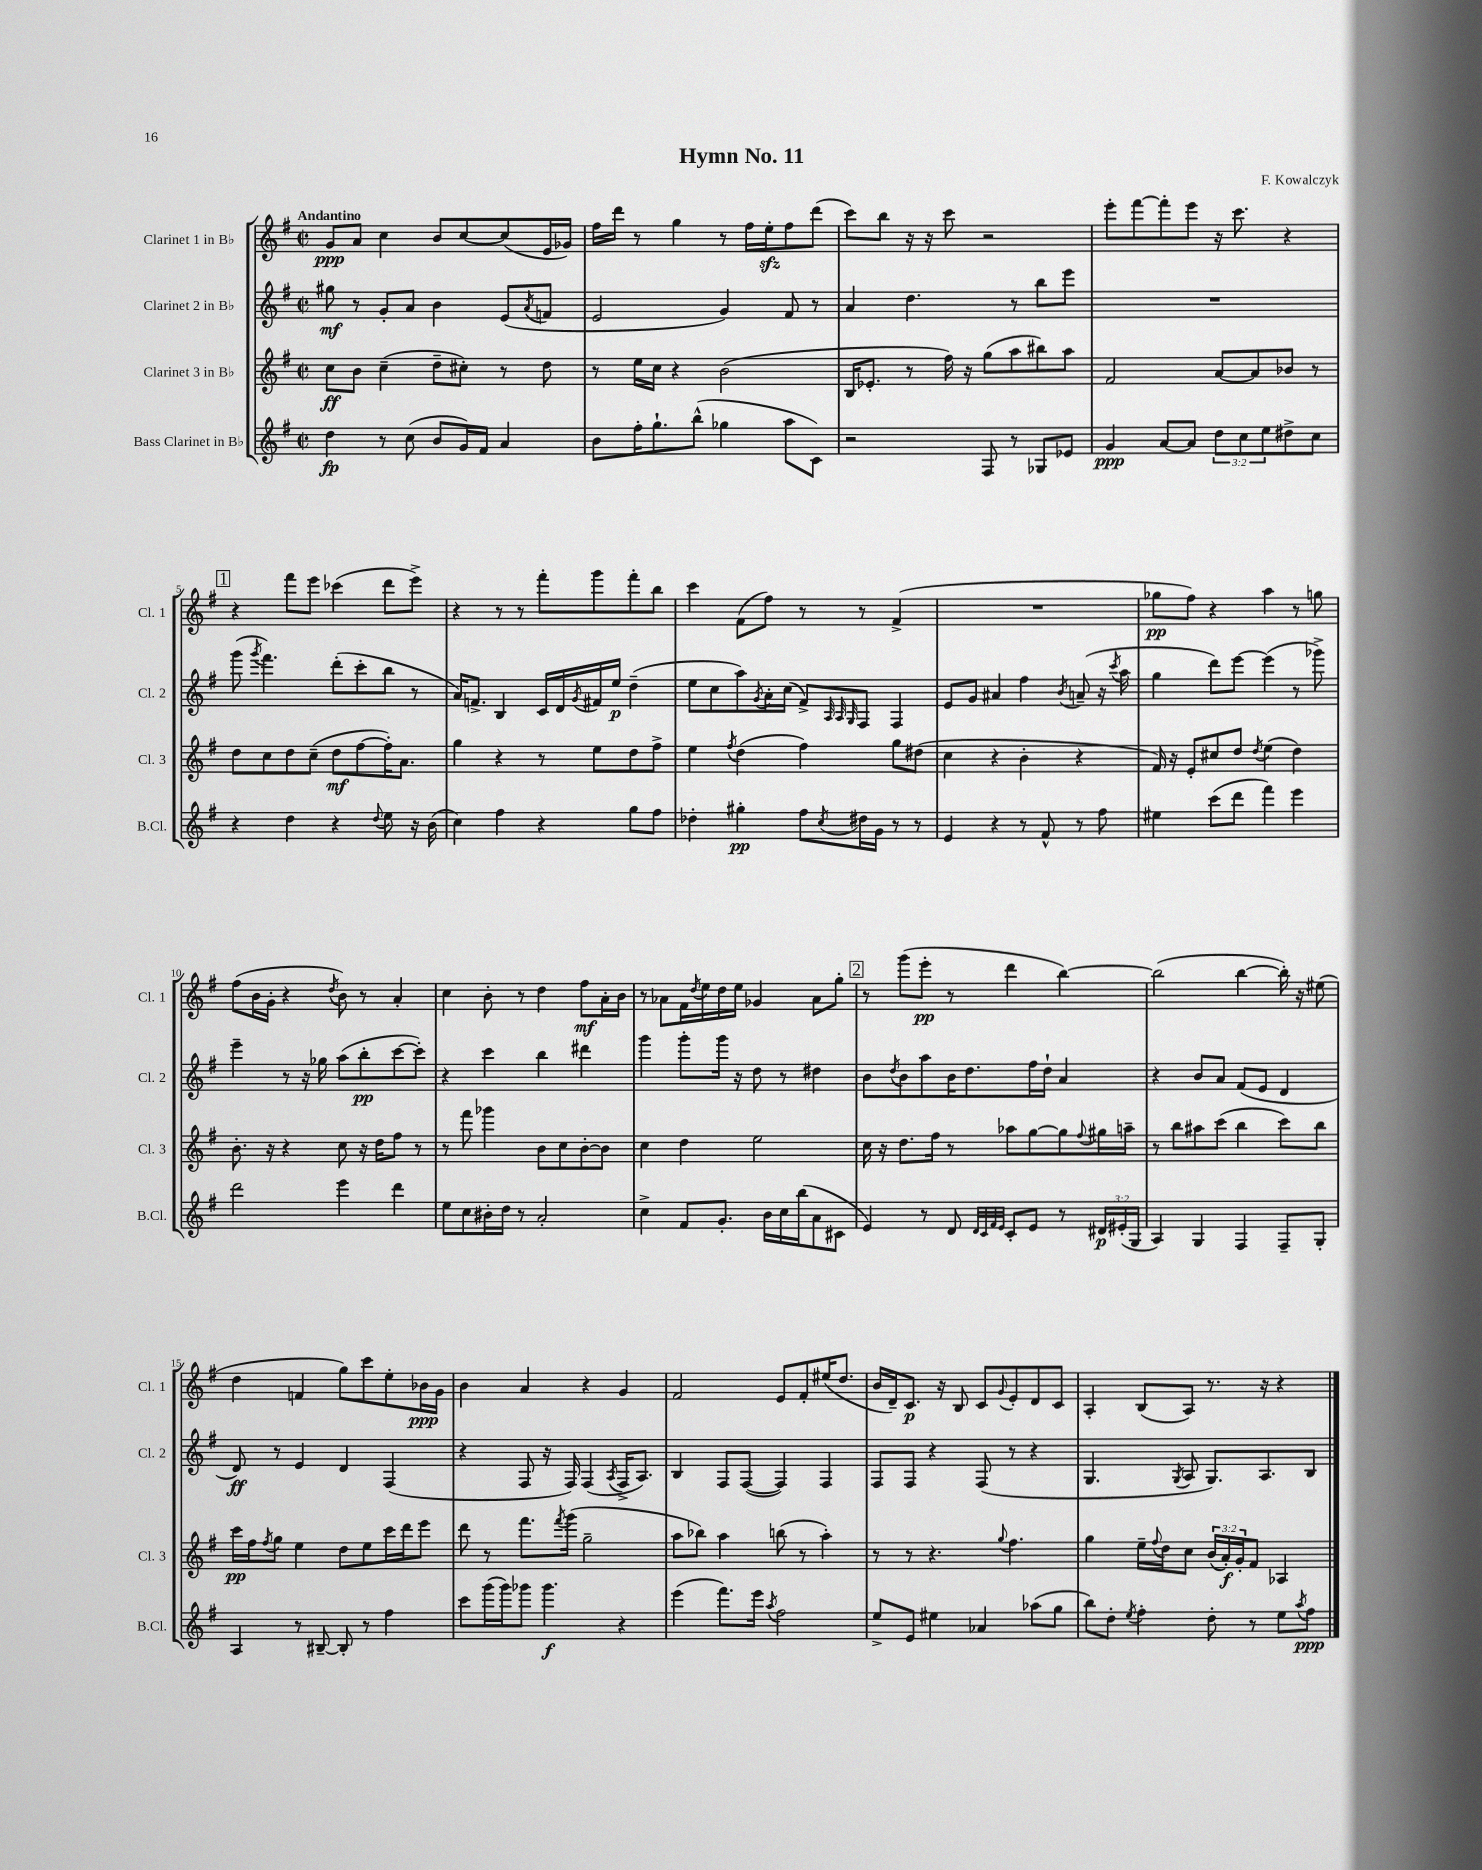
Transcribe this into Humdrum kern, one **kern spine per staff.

**kern	**kern	**kern	**kern
*staff4	*staff3	*staff2	*staff1
*clefG2	*clefG2	*clefG2	*clefG2
*k[f#]	*k[f#]	*k[f#]	*k[f#]
*M2/2	*M2/2	*M2/2	*M2/2
*met(c|)	*met(c|)	*met(c|)	*met(c|)
4dd	8cc	8gg#	8g
.	8b	8r	8a
8r	(4cc~	8g'	4cc
(8cc	.	8a	.
8b	8dd~	4b	8b
16g)	8cc#')	.	[8cc
16f#	.	.	.
4a	8r	(8e	(8cc]
.	.	8qa	.
.	8dd	8f	16e
.	.	.	16g-)
=	=	=	=
8b	8r	2e	16ff#
.	.	.	16ddd
16ff#'	16ee	.	8r
8.gg`	16cc	.	.
.	4r	.	4gg
(8bb^^	.	.	.
4gg-	(2b	4g)	8r
.	.	.	16ff#
.	.	.	16ee'
8aa	.	8f#	8ff#
8c)	.	8r	(8ddd
=	=	=	=
2r	16B	4a	8ccc)
.	8.e-'	.	.
.	.	.	8bb
.	8r	4.dd	16r
.	.	.	16r
.	16ff#)	.	8ccc
.	16r	.	.
8F#	(8gg	.	2r
8r	8aa	8r	.
8G-	8bb#)	8bb	.
8e-	8aa	8eee	.
=	=	=	=
4g	2f#	1r	8eee'
.	.	.	[8fff#
[8a	.	.	8fff#']
8a]	.	.	8eee
12dd	[8a	.	16r
.	.	.	8.ccc
12cc	.	.	.
.	8a]	.	.
12ee	.	.	.
8dd#^	8b-	.	4r
8cc	8r	.	.
=	=	=	=
4r	8dd	(8ggg	4r
.	.	8qggg	.
.	8cc	4.fff#)	.
4dd	8dd	.	8fff#
.	(8cc~	.	8eee
4r	8dd	(8ddd'	(4ccc-
.	[8ff#	8ccc'	.
8qqdd	.	.	.
8ee	16ff#'])	8bb	8ddd
.	8.a	.	.
16r	.	8r	8eee^)
(16b	.	.	.
=	=	=	=
4cc)	4gg	16a)	4r
.	.	8.f^	.
4ff#	4r	4B	8r
.	.	.	8r
4r	8r	16c	8fff#'
.	.	16d	.
.	.	8qg	.
.	8ee	16f#	8ggg
.	.	16ee	.
8gg	8dd	(4dd~	8fff#'
8ff#	8ff#^	.	8bb
=	=	=	=
4dd-'	4ee	8ee	4ccc
.	.	8cc	.
.	8qff#	.	.
4gg#'	(4dd	8aa)	(8f#
.	.	8qg	.
.	.	16a'	8ff#)
.	.	(16cc	.
8ff#	4ff#)	8f#^)	8r
.	.	32qqA	.
.	.	32qqA	.
8qcc	.	32qqG	.
16dd#	.	8F#	8r
16g	.	.	.
8r	8gg	4F#	(4f#^
8r	(8dd#	.	.
=	=	=	=
4e	4cc	8e	1r
.	.	8g	.
4r	4r	4a#	.
8r	4b'	4ff#	.
8f#^^	.	.	.
.	.	8qb	.
8r	4r	(8a~	.
8ff#	.	16r	.
.	.	8qccc	.
.	.	16aa	.
=	=	=	=
4ee#	16f#)	4gg	8gg-
.	16r	.	.
.	8e'	.	8ff#)
(8ccc	8cc#	8ddd)	4r
8ddd	8dd	[8eee	.
.	8qdd	.	.
4fff#)	(4ee	(4eee]	4aa
4eee	4dd)	8r	8r
.	.	8ggg-^)	8gg
=	=	=	=
2ddd	8.b'	4eee~	(8ff#
.	.	.	16b
.	16r	.	16g'
.	4r	8r	4r
.	.	16r	.
.	.	16gg-	.
.	.	.	8qdd
4eee	8cc	(8aa	8b)
.	16r	8bb'	8r
.	16dd	.	.
4ddd	8ff#	[8ccc	4a'
.	8r	8ccc'])	.
=	=	=	=
8ee	8r	4r	4cc
8cc	8fff#	.	.
16b#'	4ggg-	4ccc	8b'
16dd	.	.	.
8r	.	.	8r
2a'	8b	4bb	4dd
.	8cc	.	.
.	[8b'	4ddd#	8ff#
.	8b]	.	16a'
.	.	.	16b
=	=	=	=
4cc^	4cc	4ggg	8r
.	.	.	8a-
8f#	4dd	8ggg'	16f#
.	.	.	8qdd
.	.	.	16ee
8.g'	.	16ggg	16dd
.	.	16r	16ee
.	2ee	8dd	4g-
16b	.	.	.
16cc	.	8r	.
(16bb	.	.	.
8a	.	4dd#	8a-
8c#	.	.	8gg'
=	=	=	=
4e)	16cc	8b	8r
.	16r	.	.
.	.	8qdd	.
.	8.dd	8b	(8ggg
8r	.	8aa	8eee'
.	16ff#	.	.
8d	8r	16b	8r
.	.	8.dd	.
32qqd	.	.	.
32qqc	.	.	.
32qqf#	.	.	.
32qqe	.	.	.
8c'	8aa-	.	4ddd
8e	[8gg	16ff#	.
.	.	16dd`	.
8r	8gg]	4a	[4bb)
.	8qqff#	.	.
24d#	16gg#	.	.
(24e#'	.	.	.
.	16aa~	.	.
24G	.	.	.
=	=	=	=
4A)	8r	4r	(2bb]
.	8bb	.	.
4G	8aa#	8b	.
.	(8ccc	8a	.
4F#	4bb	(8f#	[4bb
.	.	8e	.
8F#~	8ccc)	4d	16bb'])
.	.	.	16r
8G'	8bb	.	(8ee#
=	=	=	=
4A	16ccc	8d)	4dd
.	16ff#	.	.
.	8qff#	.	.
.	8gg	8r	.
8r	4ee	4e	4f
[8B#~	.	.	.
8B#']	8dd	4d	8gg)
8r	8ee	.	8ccc
4ff#	16ccc	(4F#	8ee'
.	16ddd	.	.
.	8eee	.	16b-
.	.	.	16g
=	=	=	=
8ccc	8ddd	4r	4b
(16ggg	8r	.	.
16ggg)	.	.	.
8ggg-	8.fff#	8F#	4a
4.ggg-	.	16r	.
.	8qfff#	.	.
.	(16ggg	16F#)	.
.	2gg~	(4F#	4r
.	.	8qA	.
4r	.	16F#^	4g
.	.	8.A)	.
=	=	=	=
(4eee	8aa	4B	2f#
.	8bb-)	.	.
8.fff#)	4aa	8F#	.
.	.	([8F#	.
16eee	.	.	.
8qaa	.	.	.
2ff#	(8bb	4F#])	8e
.	8r	.	8f#'
.	4aa')	4F#	(16ee#
.	.	.	8.dd
=	=	=	=
8ee^	8r	8F#	16b
.	.	.	16d~)
8e	8r	8F#	8.c
4ee#	4.r	4r	.
.	.	.	16r
.	.	.	8B
4a-	.	(8F#	8c
.	8qqgg	.	8qqg
.	4.ff#	8r	8e'
(8aa-	.	4r	8d
8gg	.	.	8c
=	=	=	=
8bb)	4gg	4.G	4A'
8dd'	.	.	.
8qee	.	.	.
4ff#'	16ee~	.	(8B
.	8qqff#	.	.
.	16dd	.	.
.	.	8qG	.
.	8cc	8A	8A)
8dd'	(24b	8.G)	8.r
.	24a')	.	.
.	24g'	.	.
8r	8f#	.	.
.	.	8.A	16r
8ee	4A-	.	4r
8qaa	.	.	.
8ff#	.	8B	.
==	==	==	==
*-	*-	*-	*-
